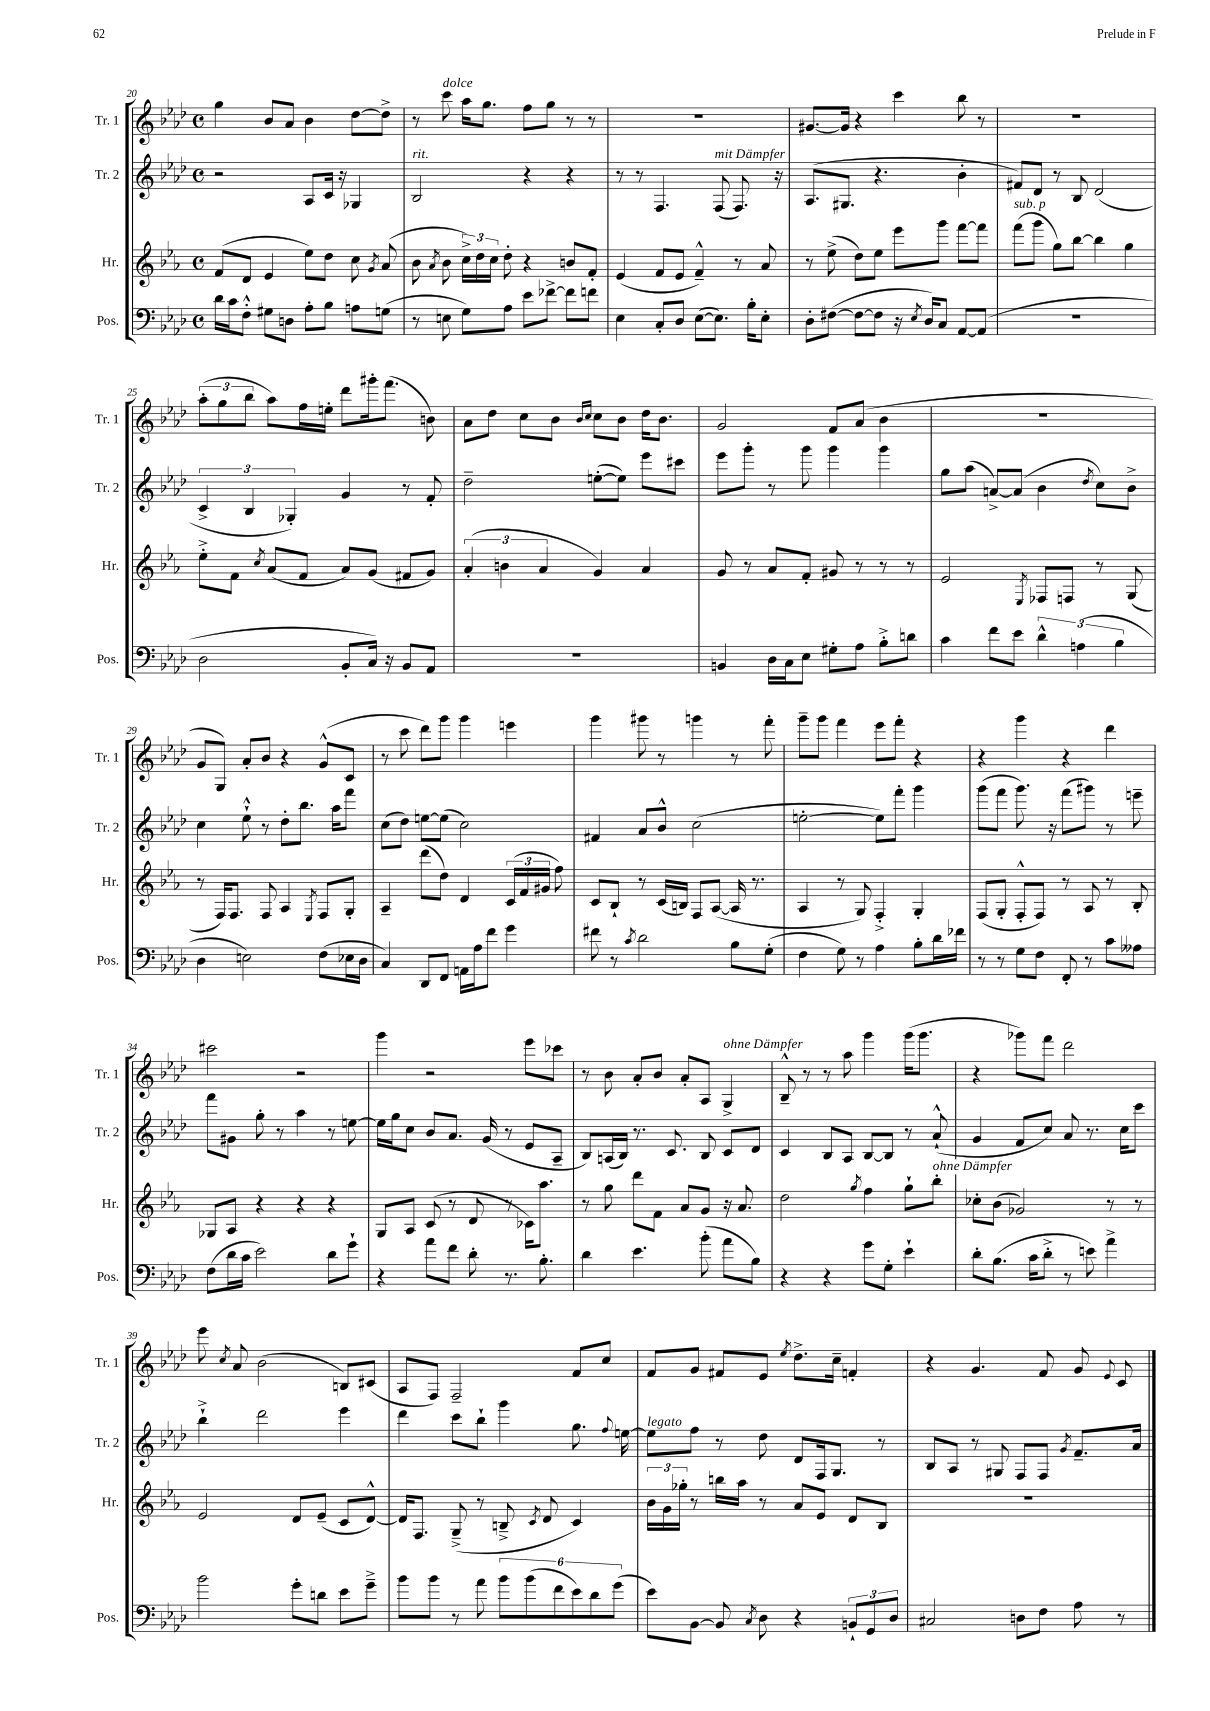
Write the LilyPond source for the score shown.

<<
\new StaffGroup <<
\new Staff = "s0" \with { instrumentName = "Tr. 1" shortInstrumentName = "Tr. 1" } {
    \clef treble \key aes \major \defaultTimeSignature \time 4/4
    \autoBeamOff g''4 bes'8[ aes'8] bes'4 des''8[~ des''8]-> |
    r8 c'''8^\markup { \italic "dolce" } aes''16[ g''8.] f''8[ g''8] r8 r8 |
    R1 |
    gis'8.[~ gis'16] r4 c'''4 bes''8 r8 |
    R1 |
    \tuplet 3/2 { aes''8[-.( g''8 bes''8] } aes''8[) f''16 e''16]-. des'''8[ gis'''16-. f'''8.]( b'8) |
    aes'8[ des''8] c''8[ bes'8] \grace { bes'16[ c''16] } c''8[ bes'8] des''16[ bes'8.] |
    g'2 f'8[ aes'8]( bes'4 |
    R1 |
    g'8[ g8]) aes'8[-. bes'8] r4 g'8[-^( c'8] |
    r8 c'''8 des'''8[) g'''8] g'''4 e'''4 |
    g'''4 gis'''8 r8 g'''4 r8 f'''8-. |
    g'''8[-- g'''8] f'''4 ees'''8[ f'''8]-. r4 |
    r4 g'''4 r4 des'''4 |
    cis'''2 r2 |
    g'''4 r2 ees'''8[ ces'''8] |
    r8 bes'8 aes'8[-. bes'8] aes'8[-. aes8] g4->^\markup { \italic "ohne Dämpfer" } |
    bes8---^ r8 r8 aes''8 g'''4 g'''16[( g'''8.] |
    r4 ges'''8[) f'''8] des'''2 |
    ees'''8 \acciaccatura { c''8 } aes'8 bes'2( b8[) cis'8]( |
    aes8[ f8]) f2-- f'8[ c''8] |
    f'8[ g'8] fis'8[ ees'8] \acciaccatura { ees''8 } des''8.[-> c''16]-- f'4-. |
    r4 g'4. f'8 g'8 \appoggiatura { ees'8 } c'8 \bar "|." |
}
\new Staff = "s1" \with { instrumentName = "Tr. 2" shortInstrumentName = "Tr. 2" } {
    \clef treble \key aes \major \defaultTimeSignature \time 4/4
    \autoBeamOff r2 aes8[ c'16] r16 ges4 |
    bes2^\markup { \italic "rit." } r4 r4 |
    r8 r8 f4. f8^\markup { \italic "mit Dämpfer" }( f8.) r16 |
    aes8.[( gis8.] r4. bes'4-. |
    fis'8[) des'8] r8 bes8 des'2( |
    \tuplet 3/2 { c'4-> bes4 ges4-.) } g'4 r8 f'8-. |
    des''2-- e''8[~-.( e''8]) ees'''8[ cis'''8] |
    ees'''8[ g'''8]-. r8 g'''8 g'''4 g'''4 |
    g''8[ aes''8]( a'8[~->) a'8]( bes'4 \acciaccatura { des''8 } c''8[) bes'8]-> |
    c''4 ees''8-!-^ r8 des''8[-. bes''8.] aes''16[ f'''8] |
    c''8[( des''8]) e''8[~ e''8]( c''2) |
    fis'4 aes'8[ bes'8]-^ c''2( |
    e''2~-. e''8[) f'''8]-. g'''4 |
    g'''8[( f'''8] g'''8.) r16 f'''8[( gis'''8]) r8 e'''8-- |
    f'''8[ gis'8] g''8-. r8 aes''4 r8 e''8~ |
    e''16[ g''16 c''8] bes'8[ aes'8.] g'16( r8 ees'8[ aes8]-- |
    bes8[) a16( bes16]) r8. c'8. bes8 c'8[ des'8] |
    c'4 bes8[ aes8] bes8[~ bes8] r8 aes'8-!-^( |
    g'4 f'8[ c''8]) aes'8 r8. c''16[ c'''8] |
    bes''4-!-> des'''2 ees'''4 |
    des'''4 c'''8[ bes''8]-! g'''4 g''8. \appoggiatura { f''8 } e''16~ |
    e''8[^\markup { \italic "legato" } f''8] r8 des''8 des'8[ f16 g8.] r8 |
    bes8[ aes8] r8 gis8 f8[ f8] \acciaccatura { g'8 } f'8.[-- aes'16] \bar "|." |
}
\new Staff = "s2" \with { instrumentName = "Hr." shortInstrumentName = "Hr." } {
    \clef treble \key ees \major \defaultTimeSignature \time 4/4
    \autoBeamOff f'8[( d'8] ees'4 ees''8[) d''8] c''8 \acciaccatura { g'8 } aes'8( |
    bes'8 \acciaccatura { aes'8 } bes'8 \tuplet 3/2 { c''16[->) d''16 c''16] } d''8-. r4 b'8[ f'8]-. |
    ees'4( f'8[ ees'8] f'4---^) r8 aes'8 |
    r8 ees''8->( d''8[) ees''8] ees'''8[ g'''8] f'''8[~ f'''8] |
    f'''8[^\markup { \italic "sub. p" }( g'''8] g''8[) bes''8]~ bes''4 g''4 |
    ees''8[-.-> f'8] \acciaccatura { c''8 } aes'8[( f'8] aes'8[) g'8]( fis'8[ g'8]) |
    \tuplet 3/2 { aes'4-.( b'4 aes'4 } g'4) aes'4 |
    g'8 r8 aes'8[ f'8]-. gis'8 r8 r8 r8 |
    ees'2 \acciaccatura { ees8 } fes8[ f8] r8 g8( |
    r8 f16[) f8.] f8 aes4 \acciaccatura { ees8 } f8[ g8]-. |
    aes4-- d'''8[( d''8]) d'4 \tuplet 3/2 { c'16[( f'16 gis'16] } f''8) |
    c'8[ bes8]-! r8 c'16[( b16]) f8[ aes8]~( aes16 r8. |
    aes4 r8 g8) f4-.-> g4-. |
    f8[( g8]-. f8[-.-^ f8]) r8 aes8 r8 bes8-. |
    ges8[ aes8] r4 r4 r4 |
    g8[ aes8] c'8( r8 d'8 r8 ces'16[) aes''8.] |
    r8 g''8 d'''8[ f'8] aes'8[ g'8] r16 aes'8. |
    d''2 \acciaccatura { g''8 } f''4 g''8[-! bes''8]-.^\markup { \italic "ohne Dämpfer" } |
    ces''8[-. bes'8]( ges'2) r8 r8 |
    ees'2 d'8[ ees'8]--( c'8[ d'8]~-^) |
    d'16[ f8.] g8--->( r8 b8---> \acciaccatura { c'8 } d'8 c'4) |
    \tuplet 3/2 { bes'16[ g'16 ges''16]-. } r8 b''16[ aes''16] r8 aes'8[ ees'8] d'8[ bes8] |
    R1 \bar "|." |
}
\new Staff = "s3" \with { instrumentName = "Pos." shortInstrumentName = "Pos." } {
    \clef bass \key aes \major \defaultTimeSignature \time 4/4
    \autoBeamOff des'16[ c'16 f8]-.-^ gis8[ d8] aes8[-. bes8] a8[ g8]( |
    r8 e8 g8[) aes8] ees'8[ fes'8]~-> fes'8[ f'8] |
    ees4 c8[-. des8] ees8[~( ees8.]) bes16[-. ees8]-. |
    des8[-. fis8]~( fis8[~ fis8] r16 \acciaccatura { ees8 } des16[) c8] aes,8[~ aes,8]( |
    R1 |
    des2 bes,8[-. c16]) r16 bes,8[ aes,8] |
    R1 |
    b,4 des16[ c16 ees8] gis8[-. aes8] bes8[-.-> d'8] |
    c'4 f'8[ ees'8] \tuplet 3/2 { des'4-^ a4( bes4 } |
    des4 e2) f8[( ees16 des16] |
    c4) des,8[ f,8] a,16[ aes16 f'8] g'4 |
    fis'8 r8 \acciaccatura { c'8 } des'2 bes8[ g8]-.( |
    f4 g8) r8 aes4 bes8[-. des'16 fes'16] |
    r8 r8 g8[ f8] f,8-. r8 c'8[ aeses8] |
    f8[( des'16 c'16] ees'2) des'8[ g'8]-! |
    r4 aes'8[ f'8] des'8-. r8. bes8.-. |
    des'4 ees'4. bes'8-.( aes'8[ bes8]) |
    r4 r4 g'8[ g8]-. ees'4-! |
    des'8[-. bes8.]( c'16[ des'8]-.-> r8 e'8) aes'4-> |
    bes'2 g'8[-. d'8] ees'8[ g'8]---> |
    bes'8[ bes'8] r8 aes'8 \tuplet 6/4 { bes'8[ bes'8( f'8 ees'8) des'8 g'8]( } |
    ees'8[) bes,8]~ bes,8 \acciaccatura { c8 } des8 r4 \tuplet 3/2 { b,8[-! g,8 des8] } |
    cis2 d8[ f8] aes8 r8 \bar "|." |
}
>>
>>
\layout { \context { \Score currentBarNumber = #20 } }
